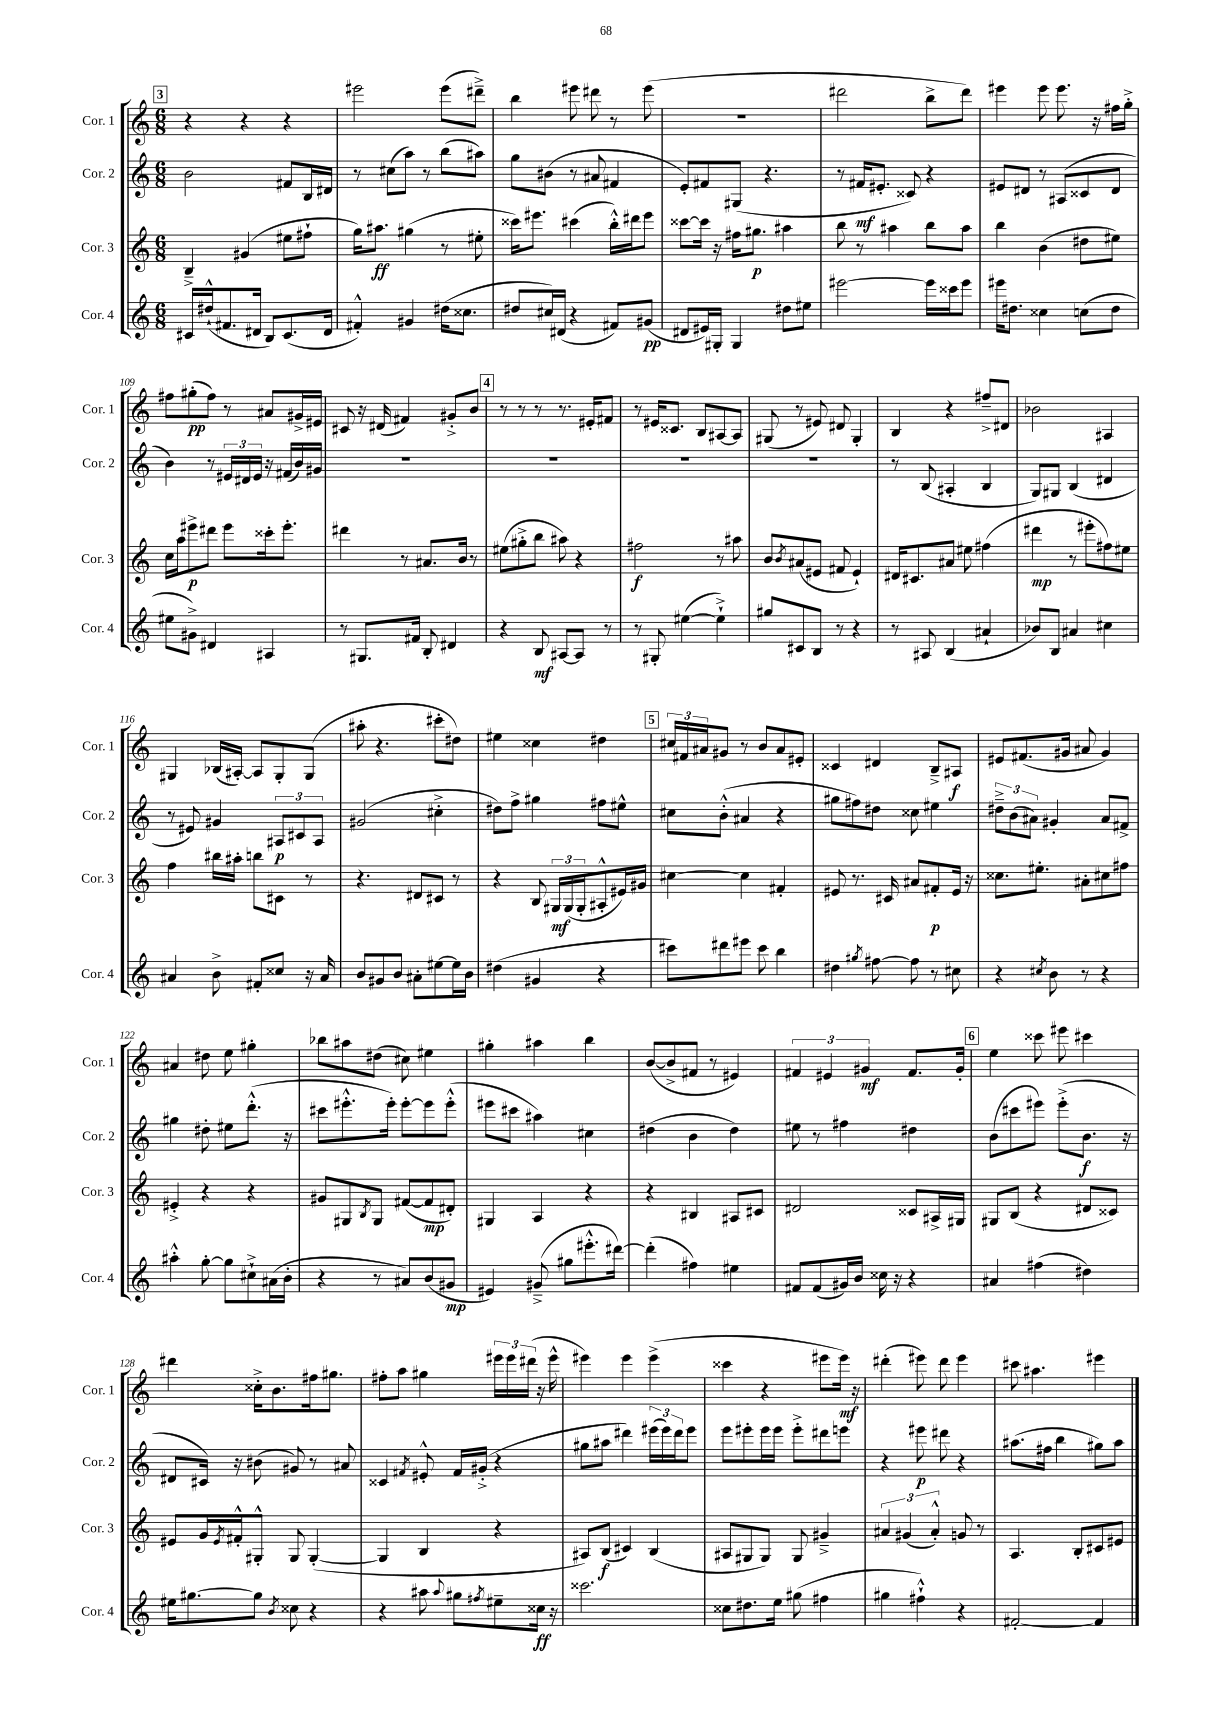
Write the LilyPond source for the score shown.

<<
\new StaffGroup <<
\new Staff = "s0" \with { instrumentName = "Cor. 1" shortInstrumentName = "Cor. 1" } {
    \clef treble \key c \major \numericTimeSignature \time 6/8
    \mark \markup { \box "3" } r4 r4 r4 |
    eis'''2 eis'''8( dis'''8--->) |
    b''4 eis'''8 dis'''8 r8 eis'''8( |
    R2. |
    dis'''2 b''8-> dis'''8) |
    eis'''4 eis'''8 eis'''8. r16 fis''16 g''16-.-> |
    fis''8 gis''8-.\pp( fis''8) r8 ais'8 gis'16-> eis'16 |
    cis'8 r16 dis'16( fis'4) gis'8-.-> b'8 |
    \mark \markup { \box "4" } r8 r8 r8 r8. eis'16-. fis'8 |
    r8 eis'16 cisis'8. b8 ais8~ ais8 |
    gis8( r8 eis'8) dis'8 gis4-. |
    b4 r4 fis''8---> dis'8 |
    bes'2 ais4 |
    gis4 bes16( ais16~-.) ais8 gis8-. gis8( |
    ais''8-. r4. cis'''8-. dis''8) |
    eis''4 cisis''4 dis''4 |
    \mark \markup { \box "5" } \tuplet 3/2 { cis''16 fis'16 ais'16 } gis'8 r8 b'8 ais'8 eis'8-. |
    cisis'4 dis'4 b8---> ais8\f |
    eis'8 fis'8.( gis'16 ais'8 gis'4) |
    ais'4 dis''8 e''8 gis''4-. |
    bes''8 ais''8 dis''8( cis''8) eis''4 |
    gis''4-. ais''4 b''4 |
    b'8~( b'8-> fis'8 r8 eis'4) |
    \tuplet 3/2 { fis'4 eis'4 gis'4\mf } fis'8. gis'16-. |
    \mark \markup { \box "6" } e''4 cisis'''8 eis'''8 cis'''4 |
    dis'''4 cisis''16-.-> b'8. fis''16 gis''8. |
    fis''8-. a''8 gis''4 \tuplet 3/2 { eis'''16 eis'''16 dis'''16( } r16 eis'''16-^ |
    eis'''4) eis'''4 eis'''4->( |
    cisis'''4 r4 eis'''8 eis'''16\mf) r16 |
    dis'''4-.( eis'''8) dis'''8 eis'''4 |
    cis'''8 ais''4. eis'''4 \bar "|." |
}
\new Staff = "s1" \with { instrumentName = "Cor. 2" shortInstrumentName = "Cor. 2" } {
    \clef treble \key c \major \numericTimeSignature \time 6/8
    \mark \markup { \box "3" } b'2 fis'8 b16 dis'16 |
    r8 cis''8( a''8) r8 b''8( ais''8) |
    g''8 bis'8( r8 ais'8 fis'4 |
    e'8-.) fis'8 gis8( r4. |
    r8 fis'16\mf eis'8.-. cisis'8) r4 |
    eis'8 dis'8 r8 ais8( cisis'8 dis'8 |
    b'4) r8 \tuplet 3/2 { eis'16 dis'16 eis'16 } r16 fis'16( b'16) gis'16 |
    R2. |
    \mark \markup { \box "4" } R2. |
    R2. |
    R2. |
    r8 b8( ais4-. b4 |
    g8) gis8 b4( dis'4 |
    r8 eis'8) gis'4 \tuplet 3/2 { ais8\p cis'8 ais8 } |
    gis'2( cis''4-.-> |
    dis''8) f''8-> gis''4 fis''8 eis''8-^ |
    \mark \markup { \box "5" } cis''8 b'8-.-^( ais'4 r4 |
    gis''8 fis''8) dis''8 cisis''8 eis''4 |
    \tuplet 3/2 { dis''8---> b'8( ais'8) } gis'4-. ais'8 fis'8-> |
    gis''4 dis''8-. eis''8 d'''8.-.-^( r16 |
    cis'''8 eis'''8.-.-^ eis'''16-.) eis'''8~-. eis'''8 eis'''8-.-^( |
    eis'''8 cis'''8 ais''4) cis''4 |
    dis''4( b'4 dis''4) |
    eis''8 r8 fis''4 dis''4 |
    \mark \markup { \box "6" } b'8( cis'''8 eis'''8) eis'''8-.->( b'8.\f r16 |
    dis'8 cis'16) r16 bis'8( gis'8) r8 ais'8 |
    cisis'4 \acciaccatura { fis'8 } eis'8-.-^ fis'16 gis'16-.->( r4 |
    gis''8 ais''8 dis'''4) \tuplet 3/2 { eis'''16( eis'''16) dis'''16 } eis'''8 |
    e'''8 eis'''8-. eis'''16 eis'''16 eis'''8-.-> dis'''8 e'''8 |
    r4 eis'''8\p dis'''8 r4 |
    ais''8.( fis''16 b''4 gis''8) ais''8 \bar "|." |
}
\new Staff = "s2" \with { instrumentName = "Cor. 3" shortInstrumentName = "Cor. 3" } {
    \clef treble \key c \major \numericTimeSignature \time 6/8
    \mark \markup { \box "3" } b4---> gis'4( eis''8 fis''8-! |
    g''16) ais''8.\ff gis''4( r8 eis''8-. |
    cisis'''16) eis'''8. cis'''4( b''16-.-^) dis'''16 eis'''8 |
    cisis'''8~ cisis'''16 r16 fis''16 gis''8.\p ais''4 |
    b''8 r8 ais''4 b''8 ais''8 |
    b''4 b'4( dis''8 eis''8) |
    c''16 a''16 eis'''8->\p dis'''8 eis'''8 cisis'''16-. eis'''8.-. |
    dis'''4 r8 ais'8. b'16 r8 |
    \mark \markup { \box "4" } eis''8( gis''8-.-> b''8 ais''8) r4 |
    fis''2\f r8 ais''8 |
    b'8 \acciaccatura { b'8 } ais'8( eis'8 fis'8 eis'4-!) |
    dis'16 cis'8. ais'8 eis''8 fis''4( |
    dis'''4\mp r8 eis'''8-. fis''8) eis''8 |
    f''4 bis''16 ais''16-. b''8 cis'8 r8 |
    r4. dis'8 cis'8 r8 |
    r4 b8 \tuplet 3/2 { gis16\mf gis16( gis16-. } ais8-.-^ eis'16) gis'16 |
    \mark \markup { \box "5" } cis''4~ cis''4 fis'4-. |
    eis'8 r8. cis'16 ais'8 fis'8-.\p eis'16 r16 |
    cisis''8. eis''8.-. ais'8-. cis''8 fis''8 |
    eis'4-.-> r4 r4 |
    gis'8 gis8 \acciaccatura { b8 } gis8 fis'8~( fis'8\mp dis'8-.) |
    gis4 a4 r4 |
    r4 bis4 ais8 cis'8 |
    dis'2 cisis'8 ais16-> gis16 |
    \mark \markup { \box "6" } gis8 b8( r4 dis'8 cisis'8) |
    eis'8 g'16 \acciaccatura { eis'8 } fis'16-.-^ gis8-.-^ gis8 gis4~-.( |
    gis4 b4 r4 |
    ais8) b8\f( cis'4) b4( |
    ais8 gis8 gis8) gis8 gis'4---> |
    \tuplet 3/2 { ais'4 gis'4( ais'4-.-^) } g'8 r8 |
    a4. b8-. cis'8 eis'8 \bar "|." |
}
\new Staff = "s3" \with { instrumentName = "Cor. 4" shortInstrumentName = "Cor. 4" } {
    \clef treble \key c \major \numericTimeSignature \time 6/8
    \mark \markup { \box "3" } cis'16 dis''16-!-^( fis'8. dis'16 b8) cis'8.( dis'16 |
    fis'4-.-^) gis'4 dis''16( cisis''8. |
    dis''8 cis''16) dis'16( r4 fis'8) gis'8\pp( |
    dis'8 eis'16) gis16-. gis4 dis''8 eis''8 |
    eis'''2~ eis'''16 cisis'''16 eis'''8 |
    eis'''16 dis''8. cisis''4 c''8( dis''8 |
    eis''8 gis'8->) dis'4 ais4 |
    r8 gis8. fis'16 b8-. dis'4 |
    \mark \markup { \box "4" } r4 b8\mf ais8~ ais8 r8 |
    r8 gis8-. eis''4~( eis''4-!->) |
    gis''8 cis'8 b8 r8 r4 |
    r8 ais8 b4( ais'4-! |
    bes'8) b8 ais'4 cis''4 |
    ais'4 b'8-> fis'8-. cisis''8 r16 ais'16 |
    b'8 gis'8 b'8 ais'8-. eis''8~ eis''16 b'16 |
    dis''4( gis'4 r4 |
    \mark \markup { \box "5" } cis'''8) dis'''8 eis'''8 cis'''8 b''4 |
    dis''4 \acciaccatura { gis''8 } fis''8~ fis''8 r8 cis''8 |
    r4 \acciaccatura { cis''8 } b'8 r8 r4 |
    ais''4-.-^ g''8~-. g''8 cis''8-!-> ais'16( b'16-. |
    r4 r8 ais'8) b'8( gis'8\mp |
    eis'4) gis'8--->( gis''8 eis'''8.-.-^ dis'''16~) |
    dis'''4-.( fis''4) eis''4 |
    fis'8 fis'8( gis'16) b'16 cisis''16 r16 r4 |
    \mark \markup { \box "6" } ais'4 fis''4( dis''4) |
    eis''16 gis''8.~ gis''8 \acciaccatura { b'8 } cisis''8 r4 |
    r4 ais''8 \appoggiatura { ais''8 } gis''8 \acciaccatura { fis''8 } eis''8-- cisis''16\ff r16 |
    cisis'''2. |
    cisis''8 dis''8. e''16 gis''8( fis''4 |
    gis''4 fis''4-!-^) r4 |
    fis'2~-. fis'4 \bar "|." |
}
>>
>>
\layout { \context { \Score currentBarNumber = #103 } }
